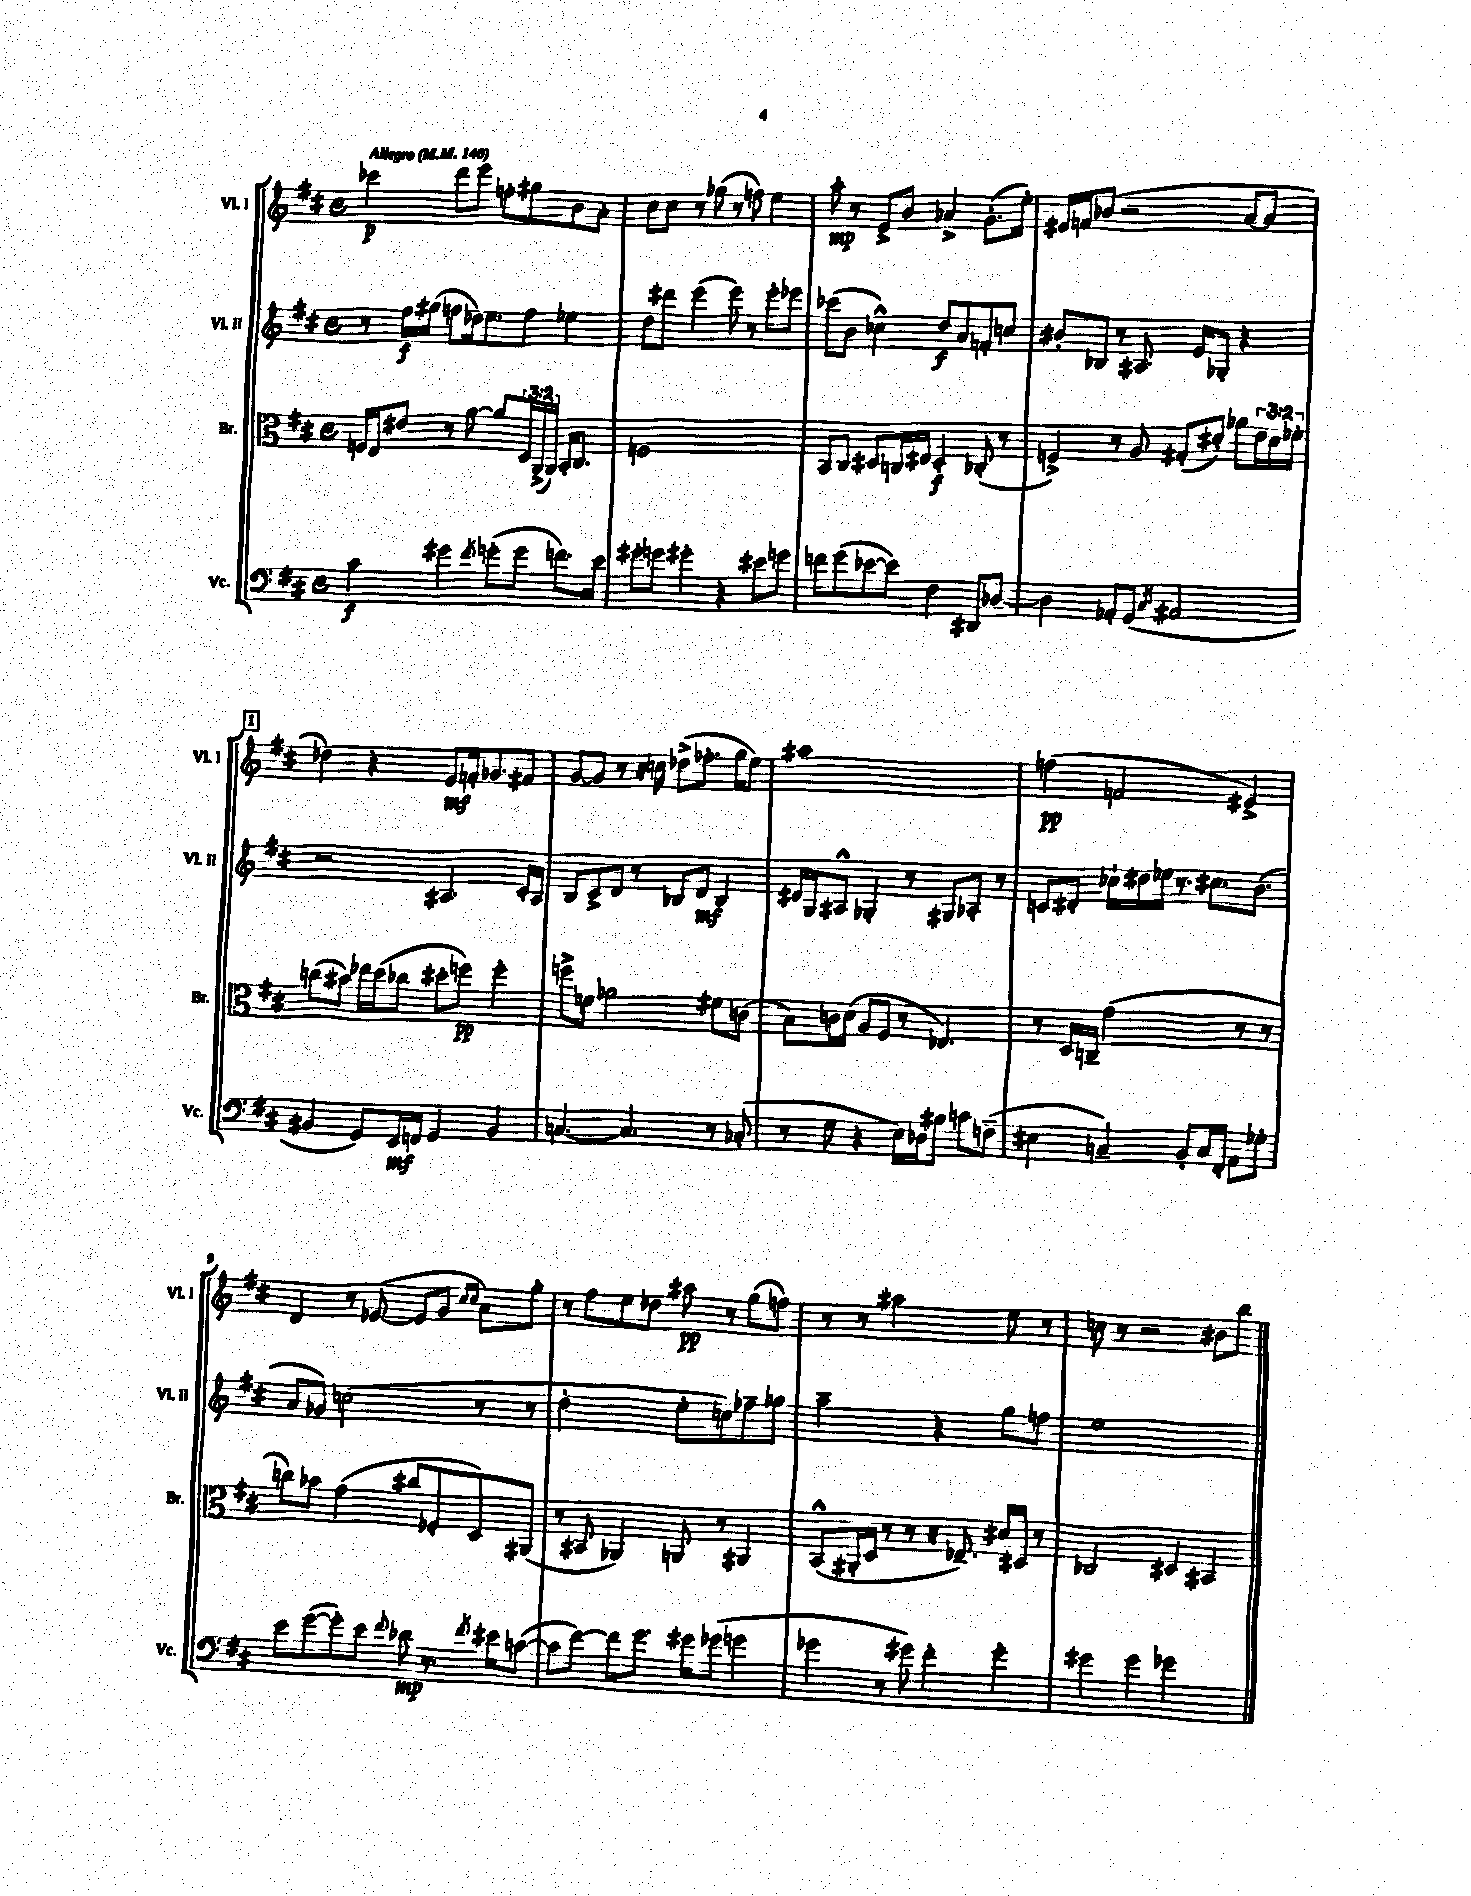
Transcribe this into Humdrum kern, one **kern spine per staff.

**kern	**dynam	**kern	**dynam	**kern	**dynam	**kern	**dynam
*part4	*part4	*part3	*part3	*part2	*part2	*part1	*part1
*staff4	*staff4	*staff3	*staff3	*staff2	*staff2	*staff1	*staff1
*I"Vc.	*	*I"Br.	*	*I"Vl. II	*	*I"Vl. I	*
*I'Vc.	*	*I'Br.	*	*I'Vl. II	*	*I'Vl. I	*
*clefF4	*	*clefC3	*	*clefG2	*	*clefG2	*
*k[f#c#]	*	*k[f#c#]	*	*k[f#c#]	*	*k[f#c#]	*
*M4/4	*	*M4/4	*	*M4/4	*	*M4/4	*
*met(c)	*	*met(c)	*	*met(c)	*	*met(c)	*
*MM140	*	*MM140	*	*MM140	*	*MM140	*
=1	=1	=1	=1	=1	=1	=1	=1
!	!	!	!	!	!	!LO:TX:a:B:t=Allegro	!
4c#\	f	16Fn/LL	.	8r	.	4ccc-X\	p
.	.	16E/J	.	.	.	.	.
.	.	8e#X/J	.	16ff#\LL	f	.	.
.	.	.	.	(16gg#X\JJ	.	.	.
4g#X\	.	8r	.	8ffn\L	.	8ddd\L	.
.	.	[8a\	.	16dd-X\k)	.	8eee\J	.
.	.	.	.	8.ee\	.	.	.
8qf#/	.	.	.	.	.	.	.
(8gn'\L	.	8a/L]	.	.	.	8ffn'\L	.
8g\J	.	24D/L	.	8ff\J	.	8gg#X\	.
.	.	(24AA^/	.	.	.	.	.
.	.	24AA/JJ)	.	.	.	.	.
8.fn\L)	.	16BB'/KL	.	4ee-X\	.	8b\	.
.	.	8.C#/J	.	.	.	.	.
.	.	.	.	.	.	8a'\J	.
16e\Jk	.	.	.	.	.	.	.
=2	=2	=2	=2	=2	=2	=2	=2
8g#X'\L	.	1Fn	.	8dd\L	.	8cc#\L	.
8gn\J	.	.	.	8ddd#X\J	.	8cc#\J	.
4g#X'\	.	.	.	(4eee\	.	8r	.
.	.	.	.	.	.	(8gg-X\	.
4r	.	.	.	8eee\)	.	8r	.
.	.	.	.	8r	.	8ffn\)	.
8e#X\L	.	.	.	8eee'\L	.	4ee\	.
8gn\J	.	.	.	8eee-X\J	.	.	.
=3	=3	=3	=3	=3	=3	=3	=3
8fn\L	.	8BB/L	.	(8ccc-X\L	.	8aa'\	mp
(8g\	.	8C#/J	.	8b\J	.	8r	.
[8e-X\	.	8D#X/L	.	4cc-X^^\)	.	8e^/L	.
8e-\J])	.	16Cn/L	.	.	.	8b/J	.
.	.	16E#X/JJ	.	.	.	.	.
4F#\	.	4D#'/	f	8dd/L	f	4a-X^/	.
.	.	.	.	8a/	.	.	.
8DD#X/L	.	(8C-X'/	.	8fn'/	.	(8.g'\L	.
[8D-X/J	.	8r	.	8ccn/J	.	.	.
.	.	.	.	.	.	16ee'\Jk)	.
=4	=4	=4	=4	=4	=4	=4	=4
4D-\]	.	4Fn^/)	.	8b#X'/L	.	16e#X/LL	.
.	.	.	.	.	.	16fn/J	.
.	.	.	.	8B-X/J	.	(8b-X/J	.
8AA-X'/L	.	8r	.	8r	.	2r	.
(8GG/J	.	8A/	.	8.A#X/	.	.	.
8qC#/	.	.	.	.	.	.	.
2AA#X/	.	(8G#X'/L	.	.	.	.	.
.	.	.	.	16e/KL	.	.	.
.	.	8d#X'/J)	.	8G-X'/J	.	.	.
.	.	8a-X\L	.	4r	.	[8a/L	.
.	.	24e\L	.	.	.	8a/J]	.
.	.	24d#\	.	.	.	.	.
.	.	24f-X'\JJ	.	.	.	.	.
!!LO:LB:g=z
!!LO:REH:place=s1:t=1
=5	=5	=5	=5	=5	=5	=5	=5
4BB#X/	.	(8ccn\L	.	2r	.	4dd-X\)	.
.	.	8b#X\J)	.	.	.	.	.
8GG/L)	.	16ee-X\LL	.	.	.	4r	.
.	.	(16dd\J	.	.	.	.	.
16EE/L	mf	8cc-X\J	.	.	.	.	.
16FFn/JJ	.	.	.	.	.	.	.
4GG/	.	8dd#X'\L	.	4.A#X/	.	8e/L	mf
.	.	8ffn\J)	pp	.	.	16fn'/k	.
.	.	.	.	.	.	8.g-X/	.
4BB#/	.	4ff'\	.	.	.	.	.
.	.	.	.	16c#'/LL	.	8f#X/J	.
.	.	.	.	16A#/JJ	.	.	.
=6	=6	=6	=6	=6	=6	=6	=6
[4.Cn/	.	8ffn^\L	.	8B/L	.	[8g/L	.
.	.	8fn\J	.	8c#^/	.	8g/J]	.
.	.	2a-X\	.	8d/J	.	8r	.
4.C/]	.	.	.	8r	.	16r	.
.	.	.	.	.	.	16ccn\	.
.	.	.	.	8B-X/L	.	(8dd-X^\L	.
.	.	.	.	8d/J	mf	8.ff-X'\J	.
8r	.	8f#X\L	.	4B-/	.	.	.
.	.	.	.	.	.	16gg\KL	.
(8C-X'/	.	(8cn\J	.	.	.	8ee\J)	.
=7	=7	=7	=7	=7	=7	=7	=7
8r	.	8B\L)	.	16d#X/LL	.	1aa#X	.
.	.	.	.	16G/J	.	.	.
8G\	.	16cn\L	.	8A#X^^/J	.	.	.
.	.	(16d\JJ	.	.	.	.	.
4r	.	8A/L	.	4G-X'/	.	.	.
.	.	8F#/J	.	.	.	.	.
16E\LL)	.	8r	.	8r	.	.	.
16D-X\J	.	.	.	.	.	.	.
8B#X\J	.	4.E-X/)	.	8G#X/L	.	.	.
8cn\L	.	.	.	8A-X'/J	.	.	.
(8Fn~\J	.	.	.	8r	.	.	.
=8	=8	=8	=8	=8	=8	=8	=8
4E#X\	.	8r	.	8cn/L	.	(4ffn\	pp
.	.	16D/LL	.	8d#X'/J	.	.	.
.	.	16Cn~/JJ	.	.	.	.	.
4Cn~/)	.	(2g\	.	16cc-X`\LL	.	2fn/	.
.	.	.	.	16dd#X\	.	.	.
.	.	.	.	16ee-X\JJ	.	.	.
.	.	.	.	8.r	.	.	.
8BB'/L	.	.	.	.	.	.	.
16C/L	.	.	.	8.cc#X\L	.	.	.
16FF#'/JJ	.	.	.	.	.	.	.
8AA\L	.	8r	.	.	.	4e#X^/)	.
.	.	.	.	(8.b\J	.	.	.
8G-X'\J	.	8r	.	.	.	.	.
!!LO:LB:g=z
=9	=9	=9	=9	=9	=9	=9	=9
8e\L	.	8ccn\L)	.	8a/L	.	4d/	.
([8g\	.	8b-X\J	.	8g-X/J)	.	.	.
8g'\])	.	(4g\	.	(2ccn\	.	8r	.
8e\J	.	.	.	.	.	([8e-X/	.
8qqf#/	.	.	.	.	.	.	.
8d-X\	mp	8cc#X/L	.	.	.	8e-/L]	.
8.r	.	8F-X'/	.	.	.	8g/J	.
.	.	.	.	.	.	16qqcc#/LL	.
.	.	.	.	.	.	16qqcc#/JJ	.
.	.	8D/)	.	8r	.	8a\L)	.
8qf#/	.	.	.	.	.	.	.
16e#X\KL	.	.	.	.	.	.	.
([8cn\J	.	(8AA#X/J	.	8r	.	8gg'\J	.
=10	=10	=10	=10	=10	=10	=10	=10
8c\L]	.	8r	.	2dd'\	.	8r	.
[8f#\J)	.	8BB#X/	.	.	.	8ff#\L	.
8f#\L]	.	4AA-X/)	.	.	.	8ee\	.
8.g\J	.	.	.	.	.	8dd-X\J	.
.	.	8AAn/	.	8ee'\L	.	8aa#X\	pp
16g#X\KL	.	.	.	.	.	.	.
(8g-X\J	.	8r	.	8ccn\)	.	8r	.
4gn\	.	4AA#X/	.	8ff-X~\	.	(8gg\L	.
.	.	.	.	8gg-X\J	.	8ffn\J)	.
=11	=11	=11	=11	=11	=11	=11	=11
4g-X\	.	(8BB^^/L	.	2aa~\	.	8r	.
.	.	16AA#X'/L	.	.	.	8r	.
.	.	16D/JJ	.	.	.	.	.
8r	.	8r	.	.	.	2aa#X\	.
8g#X\)	.	8r	.	.	.	.	.
4f#'\	.	16r	.	4r	.	.	.
.	.	8.E-X~/)	.	.	.	.	.
4g#'\	.	16d#X/LL	.	8gg\L	.	8ee\	.
.	.	16D#X/JJ	.	.	.	.	.
.	.	8r	.	8ffn\J	.	8r	.
=12	=12	=12	=12	=12	=12	=12	=12
4g#X\	.	2C-X/	.	1ee	.	8ccn\	.
.	.	.	.	.	.	8r	.
4g#\	.	.	.	.	.	2r	.
2g-X\	.	4D#X/	.	.	.	.	.
.	.	4BB#X/	.	.	.	8b#X\L	.
.	.	.	.	.	.	8bb\J	.
==	==	==	==	==	==	==	==
*-	*-	*-	*-	*-	*-	*-	*-
